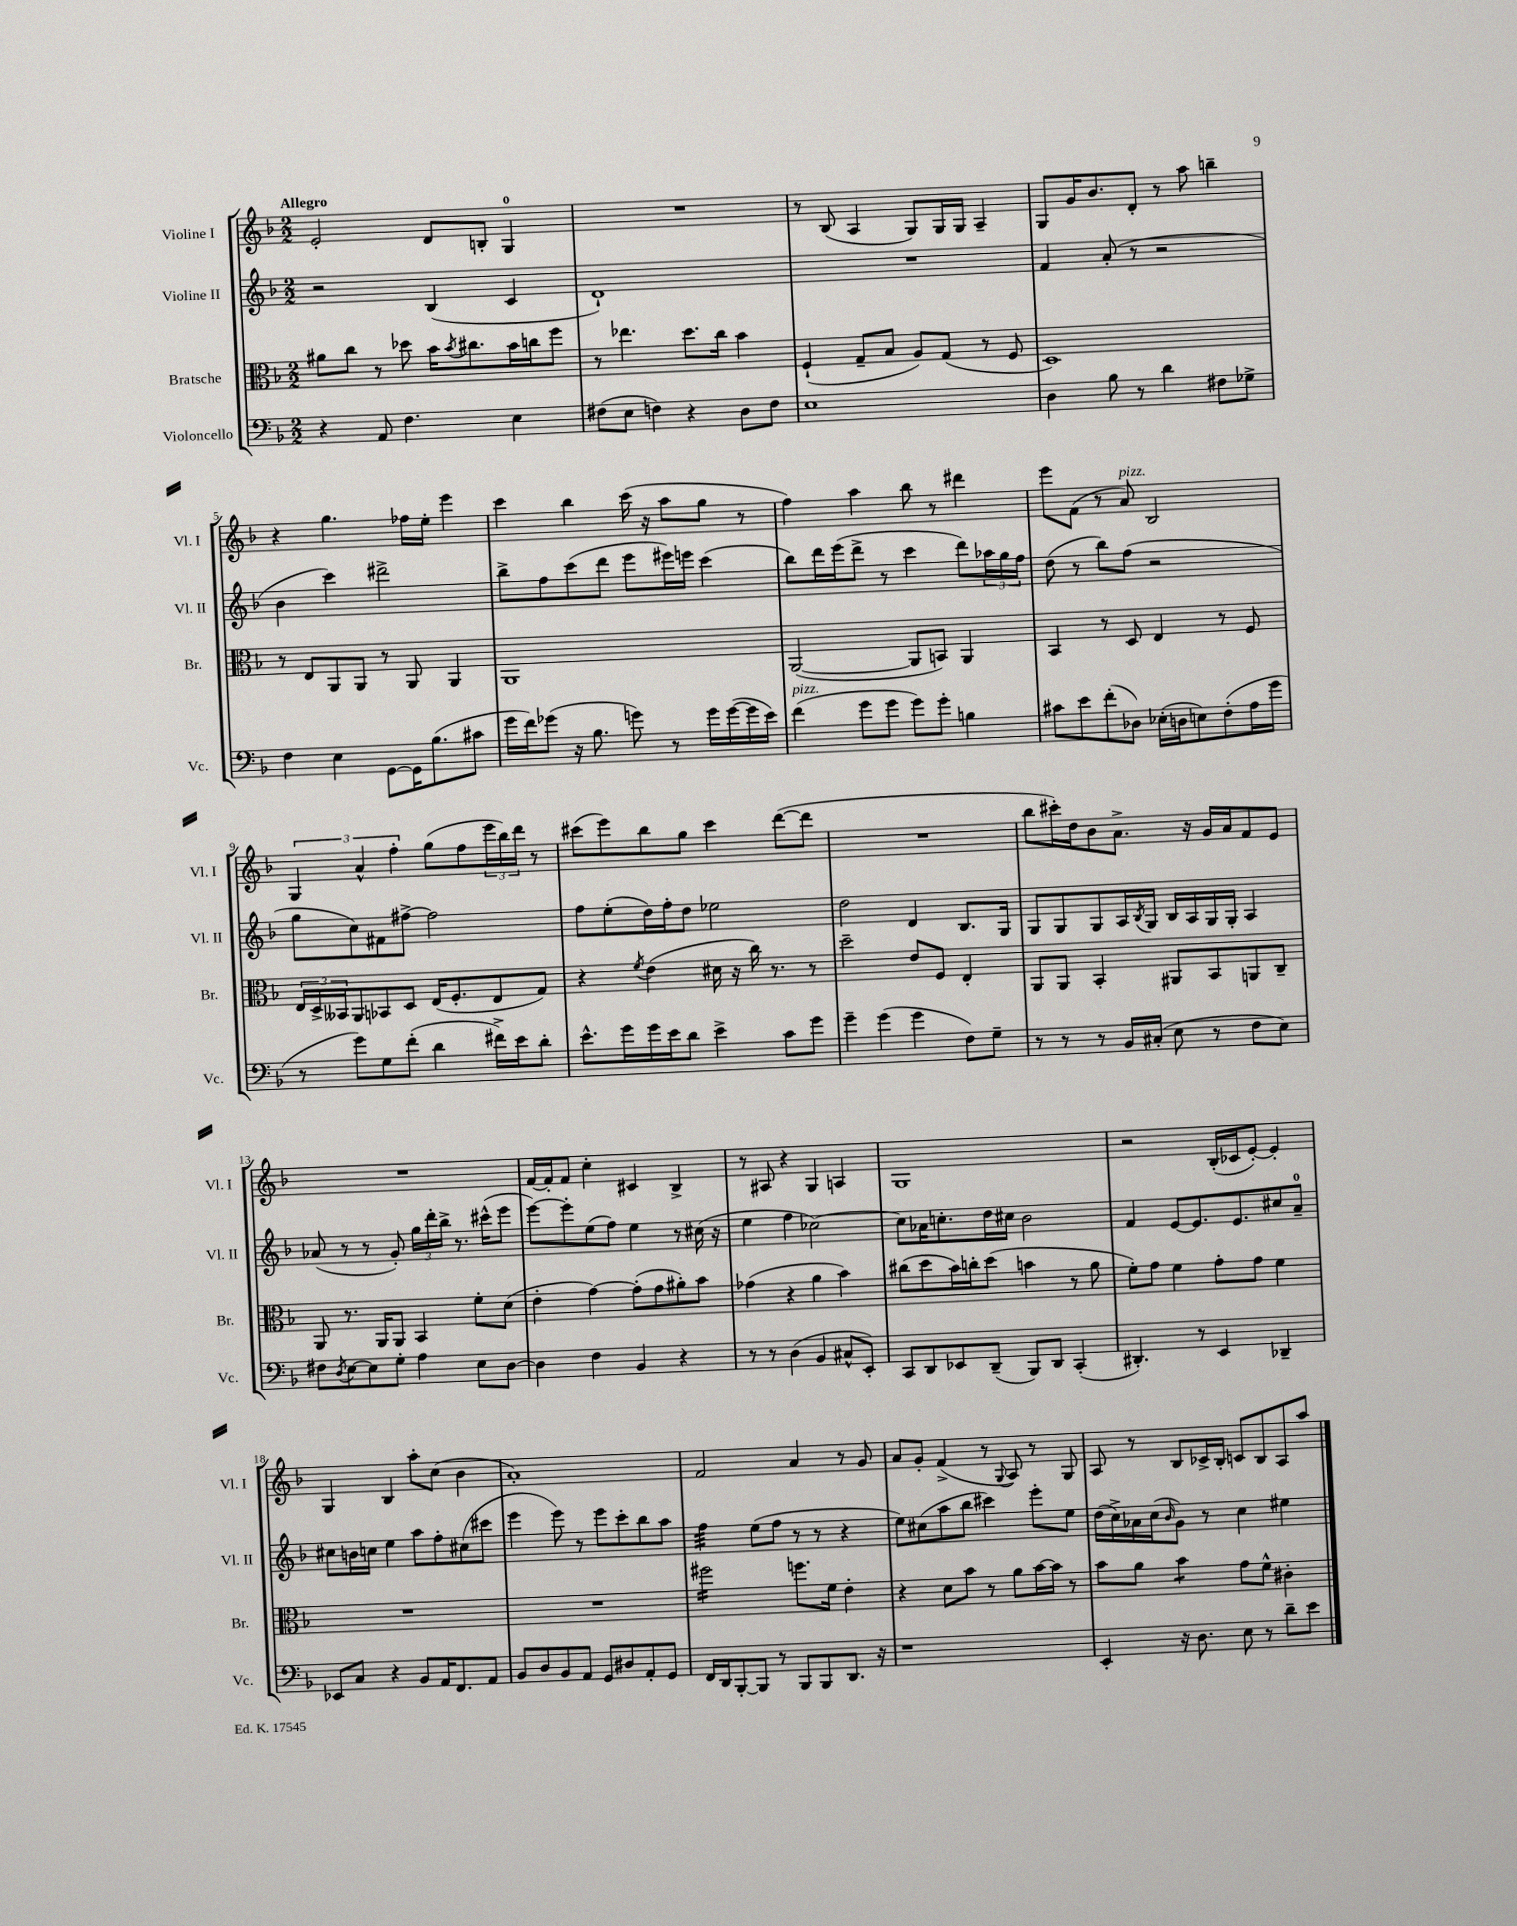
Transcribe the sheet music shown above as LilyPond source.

<<
\new StaffGroup <<
\new Staff = "s0" \with { instrumentName = "Violine I" shortInstrumentName = "Vl. I" } {
    \clef treble \key f \major \numericTimeSignature \time 2/2 \tempo "Allegro"
    e'2-. d'8 b8-. g4-0 |
    R1 |
    r8 bes8( a4 g8) g16 g16 a4-- |
    g8 g'16 bes'8. d'8-. r8 a''8 b''4-- |
    r4 g''4. fes''16 e''16-. e'''4 |
    c'''4 bes''4 c'''16( r16 a''8 g''8 r8 |
    f''4) a''4 bes''8 r8 dis'''4 |
    e'''8 f'8( r8 a'8^\markup { \italic "pizz." }) bes2 |
    \tuplet 3/2 { g4 a'4-^ f''4-. } g''8( f''8 \tuplet 3/2 { e'''16 bes''16) d'''16 } r8 |
    cis'''8( e'''8) bes''8 g''8 cis'''4 d'''8~( d'''8 |
    R1 |
    bes''8 cis'''16-.) d''16 bes'8 a'8.-> r16 g'16 a'16 f'8 e'8 |
    R1 |
    f'16~ f'16-. f'8 c''4-. cis'4 bes4-> |
    r8 ais8 r4 g4 a4 |
    g1 |
    r2 bes16-.( ces'16 e'8~-.) e'4-. |
    g4 bes4 a''8-. c''8( bes'4 |
    a'1-.) |
    f'2 a'4 r8 g'8 |
    a'8 g'8-. f'4->( r8 \appoggiatura { g8 } a8) r8 g8 |
    a8 r8 bes8 ces'16-> bes16-. c'8 bes8 a8 a''8 \bar "|." |
}
\new Staff = "s1" \with { instrumentName = "Violine II" shortInstrumentName = "Vl. II" } {
    \clef treble \key f \major \numericTimeSignature \time 2/2
    r2 bes4( c'4 |
    d'1-!) |
    R1 |
    f'4 a'8-.( r8 r2 |
    bes'4 c'''4) dis'''2-> |
    bes''8-> f''8 c'''8( d'''8 e'''8 eis'''16) e'''16 c'''4( |
    bes''8) d'''16 e'''16( d'''8-> r8 c'''4 d'''8) \tuplet 3/2 { aes''16 g''16 f''16 } |
    d''8( r8 bes''8) f''8( r2 |
    g''8 c''8) fis'8 fis''8~-> fis''2 |
    f''8 e''8-.( d''16) f''16-. d''8 ees''2 |
    d''2 d'4 bes8. g16 |
    g8 g8 g8 a16 \acciaccatura { bes8 } g16 bes16 a16 g16 g16-. a4 |
    aes'8( r8 r8 g'8-.) \tuplet 3/2 { g''16 d'''16-. bes''16-> } r8. cis'''16-^( e'''8 |
    e'''8~) e'''8-. e''8( f''8) e''4 r8 cis''16( r16 |
    e''4 f''4 ces''2~) |
    ces''8 aes'16 c''8.-. d''16 cis''16 bes'2 |
    f'4 e'8~ e'8. e'8. cis''8 a'8-0-- |
    cis''8 b'16 c''16 e''4 a''8 f''8-. cis''8( cis'''8 |
    e'''4 e'''8) r8 e'''8 c'''8-. bes''8 a''8 |
    f''4:32 e''8( f''8 r8 r8 r4 |
    e''8) cis''8( a''8 bes''8 cis'''4) e'''8-. e''8 |
    d''16( c''16->) aes'16 c''16( \grace { bes'16 } g'8) r8 c''4 eis''4 \bar "|." |
}
\new Staff = "s2" \with { instrumentName = "Bratsche" shortInstrumentName = "Br." } {
    \clef alto \key f \major \numericTimeSignature \time 2/2
    ais'8 c''8 r8 des''8 bes'16 \acciaccatura { bes'8 } cis''8. bes'16 c''16 f''8 |
    r8 ees''4. d''8. c''16 bes'4 |
    f4-!( g8-- bes8 a8) g8( r8 f8 |
    d1) |
    r8 e8 a,8 a,8 r8 a,8 a,4 |
    a,1 |
    a,2~( a,8 b,8) a,4 |
    bes,4 r8 d8 e4 r8 f8 |
    \tuplet 3/2 { e16 d16-> beses,16 } a,8 bes,8 d8 e16( f8.-. e8 g8) |
    r4 \acciaccatura { f'8 } e'4( dis'16 r16 c''16) r8. r8 |
    d''2-- e'8 f8 e4-. |
    a,8 a,8 bes,4-. ais,8 bes,8 a,8 c8-- |
    a,8 r8. a,16 a,8 bes,4 f'8-. d'8( |
    e'4-. g'4~) g'8-.( g'8 ais'8-.) bes'8 |
    ges'4( r4 a'4 bes'4) |
    cis''8( d''8 bes'16) c''16-. d''8( b'4 r8 a'8 |
    f'8-.) g'8 f'4 g'8-. g'8 f'4 |
    R1 |
    R1 |
    fis''2:16 f''8. f'16 e'4-. |
    r4 d'8 bes'8 r8 a'8 bes'16~ bes'16 r8 |
    bes'8 a'8 bes'4:8 g'8 f'8-^ cis'4-. \bar "|." |
}
\new Staff = "s3" \with { instrumentName = "Violoncello" shortInstrumentName = "Vc." } {
    \clef bass \key f \major \numericTimeSignature \time 2/2
    r4 a,8 f4. e4 |
    fis8( e8 f4) r4 d8 f8 |
    e1 |
    d4 bes8 r8 d'4 fis8 ges8-> |
    f4 e4 g,8~ g,16 bes8.( cis'8 |
    g'16 f'16) ges'8( r16 bes8. g'8) r8 g'16 g'16~( g'16 e'16) |
    f'4^\markup { \italic "pizz." }( g'8 g'8 g'8) g'8-. b4 |
    cis'8 e'8 f'8-.( des8) ees16-.( d16 e8) f8-.( a16 g'16 |
    r8 g'8) g8 f'8-.( d'4 fis'16->) e'16 d'8-. |
    e'8.-^ g'16 g'16 e'16 d'8 e'4-> c'8 g'8 |
    g'4-- g'4( g'4 f8) g8-- |
    r8 r8 r8 bes,16 cis16-.( e8 r8 f8 e8) |
    fis8 \acciaccatura { d8 } e8~ e8 g8-. a4 e8 d8~ |
    d4 f4 bes,4 r4 |
    r8 r8 d4( bes,4 cis8-^ e,8-.) |
    c,8 d,8 ees,8 d,8--( bes,,8) d,8 c,4-.( |
    dis,4.-.) r8 e,4 des,4-- |
    ees,8 c8 r4 bes,8 a,16 f,8. a,8 |
    bes,8 d8 bes,8 a,8 g,8 dis8 a,8-. g,8 |
    f,16 d,16 bes,,8~-. bes,,8 r8 bes,,8 bes,,8 d,8. r16 |
    r1 |
    e,4-. r16 d8. e8 r8 d'8-- e'8 \bar "|." |
}
>>
>>
